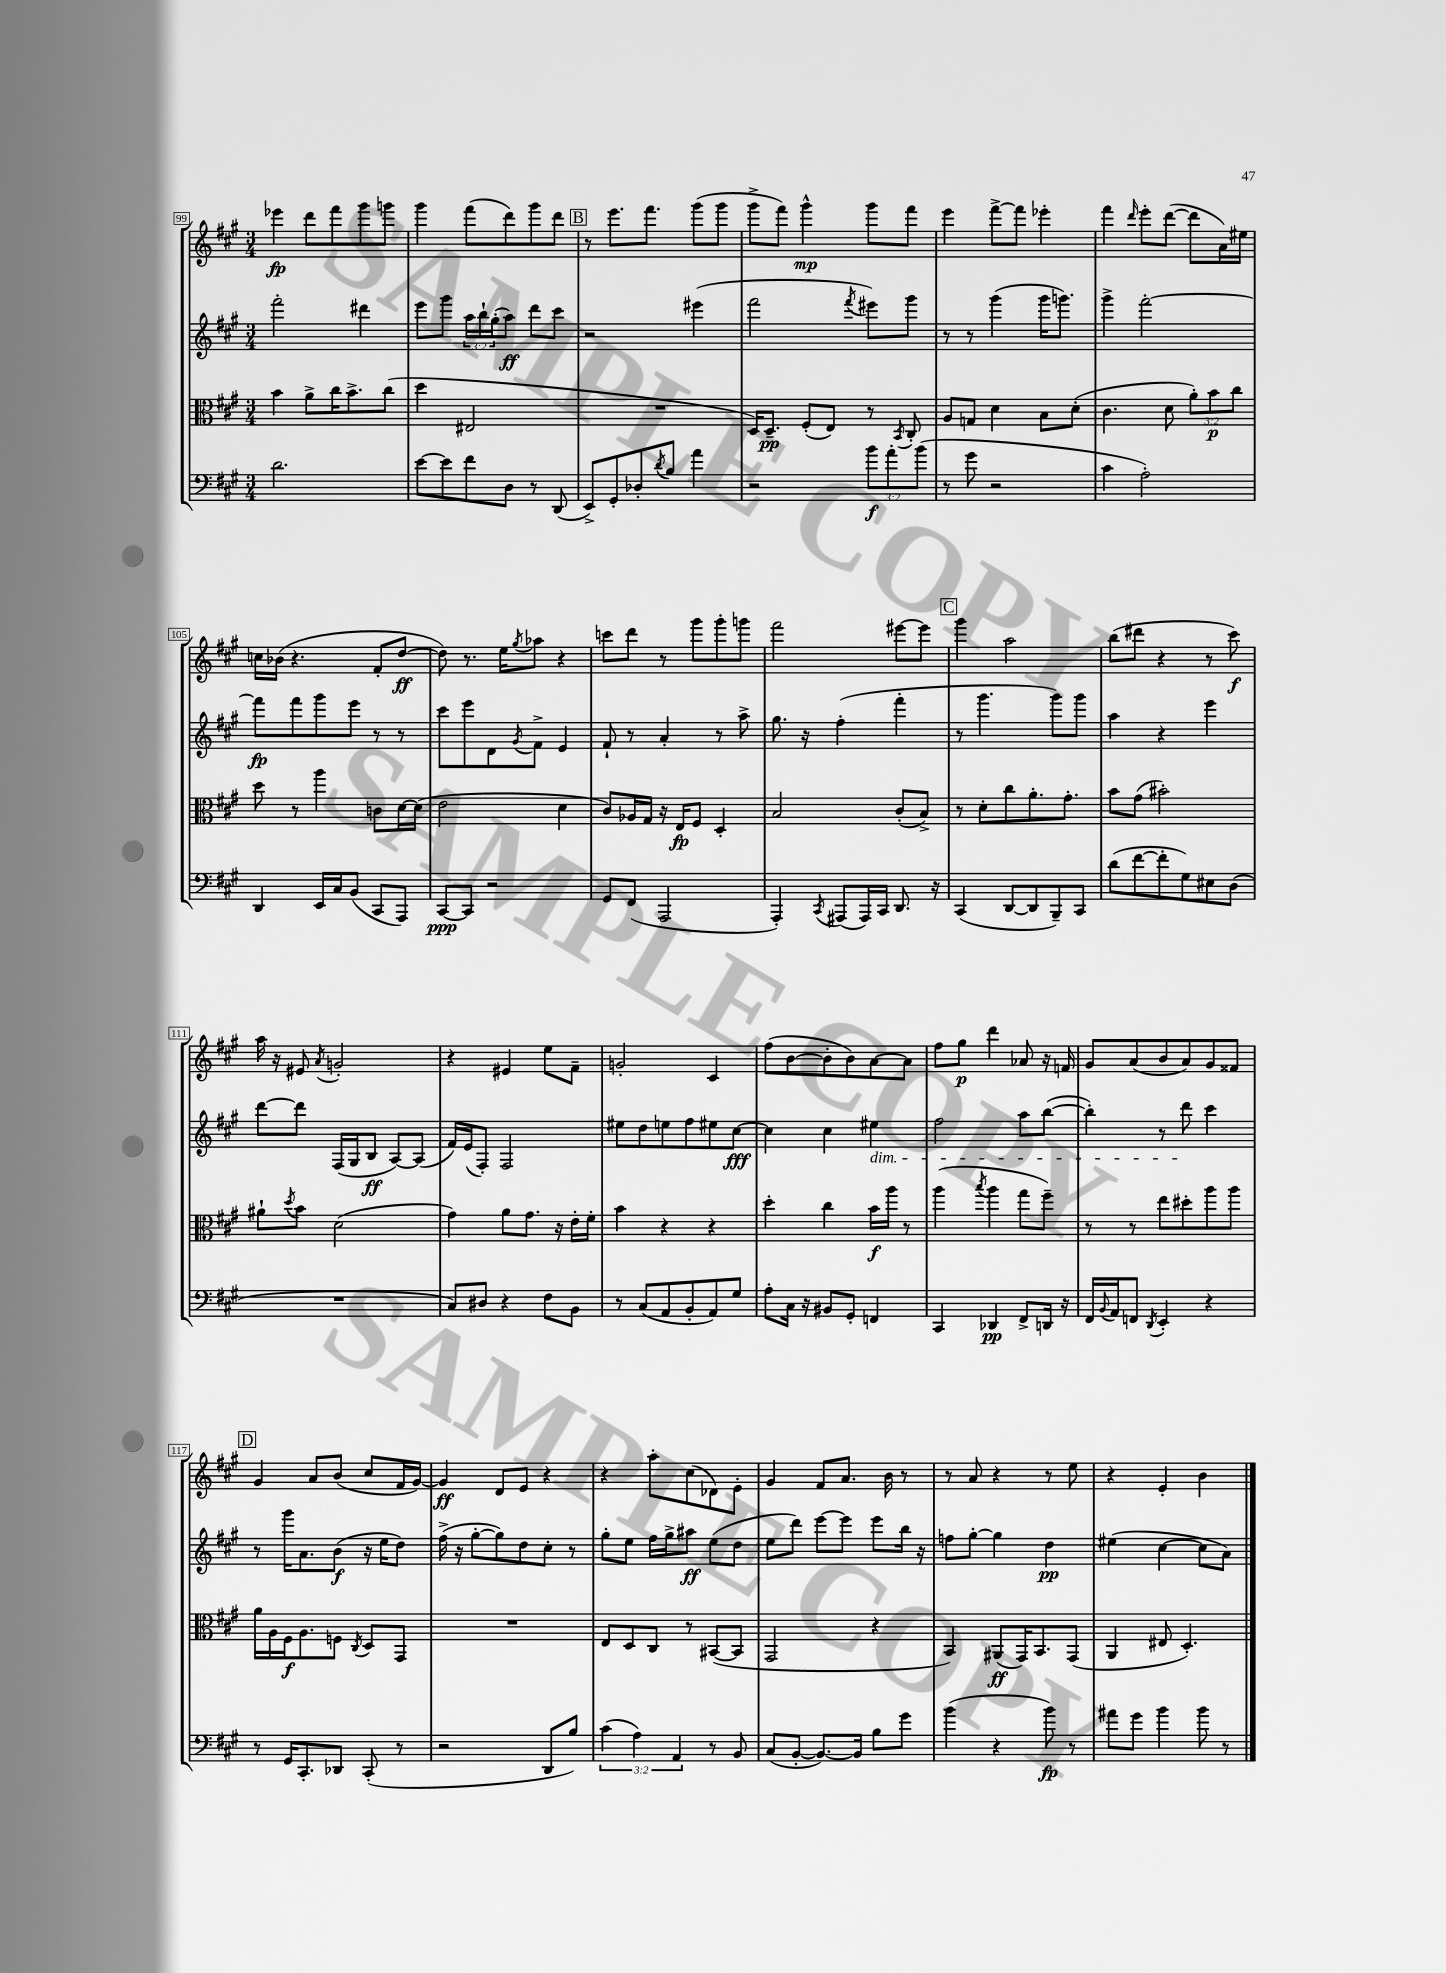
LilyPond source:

<<
\new StaffGroup <<
\new Staff = "s0" {
    \clef treble \key a \major \numericTimeSignature \time 3/4
    ees'''4\fp d'''8 fis'''8 gis'''8 g'''8 |
    gis'''4 fis'''8( d'''8) gis'''8 d'''8 |
    \mark \markup { \box "B" } r8 e'''8. fis'''8. gis'''8( gis'''8 |
    gis'''8-> fis'''8) gis'''4-^\mp gis'''8 fis'''8 |
    e'''4 fis'''8~-> fis'''8 ees'''4-. |
    fis'''4 \grace { d'''16 } e'''8-. d'''8~( d'''8 a'16) eis''16 |
    c''16 bes'16( r4. fis'8-. d''8~\ff |
    d''8) r8. e''16 \acciaccatura { gis''8 } aes''8 r4 |
    c'''8 d'''8 r8 gis'''8 gis'''8-. g'''8 |
    fis'''2 eis'''8~ eis'''8 |
    \mark \markup { \box "C" } gis'''4 a''2 |
    b''8( dis'''8 r4 r8 cis'''8\f) |
    a''16 r16 eis'8 \acciaccatura { a'8 } g'2-. |
    r4 eis'4 e''8 fis'8-- |
    g'2-. cis'4 |
    fis''8( b'8~ b'8-. b'8) a'8~ a'8 |
    fis''8 gis''8\p d'''4 aes'8 r16 f'16 |
    gis'8 a'8( b'8 a'8) gis'8 fisis'8 |
    \mark \markup { \box "D" } gis'4 a'8 b'8( cis''8 fis'16 gis'16~) |
    gis'4\ff d'8 e'8 r4 |
    r4 a''8-. cis''8( des'8) e'8-. |
    gis'4 fis'8 a'8. b'16 r8 |
    r8 a'8 r4 r8 e''8 |
    r4 e'4-. b'4 \bar "|." |
}
\new Staff = "s1" {
    \clef treble \key a \major \numericTimeSignature \time 3/4 \override Staff.TupletNumber.text = #tuplet-number::calc-fraction-text
    fis'''2-. dis'''4 |
    e'''8 gis'''8 \tuplet 3/2 { a''16 b''16-! gis''16-.( } a''8\ff) d'''8 cis'''8 |
    \mark \markup { \box "B" } r2 eis'''4( |
    fis'''2 \acciaccatura { fis'''8 } eis'''8) gis'''8 |
    r8 r8 gis'''4( gis'''16 g'''8.) |
    gis'''4-> fis'''2~-. |
    fis'''8\fp fis'''8 gis'''8 e'''8 r8 r8 |
    cis'''8 e'''8 d'8 \acciaccatura { gis'8 } fis'8-> e'4 |
    fis'8-! r8 a'4-. r8 a''8-> |
    gis''8. r16 fis''4-.( fis'''4-. |
    \mark \markup { \box "C" } r8 gis'''4. gis'''8) gis'''8 |
    a''4 r4 e'''4 |
    d'''8~ d'''8 fis16( gis16 b8\ff a8~) a8( |
    fis'16) e'16( fis8-.) fis2 |
    eis''8 d''8 e''8 fis''8 eis''8 cis''8~\fff |
    cis''4 cis''4 eis''4\dim |
    fis''2 a''8 b''8~( |
    b''4-.) r8 d'''8\! cis'''4 |
    \mark \markup { \box "D" } r8 gis'''16 a'8. b'8\f( r16 e''16 d''8) |
    fis''16->( r16 gis''8~-. gis''8) d''8 cis''8-. r8 |
    gis''8-. e''8 fis''16 gis''16-> ais''8\ff e''8( d''8 |
    e''8 d'''8) e'''8~ e'''8 e'''8 b''16 r16 |
    f''8 gis''8~-. gis''4 d''4\pp |
    eis''4( cis''4~ cis''8 a'8) \bar "|." |
}
\new Staff = "s2" {
    \clef alto \key a \major \numericTimeSignature \time 3/4 \override Staff.TupletNumber.text = #tuplet-number::calc-fraction-text
    b'4 a'8-> cis''16 b'8.-> cis''8( |
    d''4 eis2 |
    \mark \markup { \box "B" } R2. |
    d16) d8.--\pp fis8-.( e8) r8 \acciaccatura { b,8 } cis8-. |
    a8 g8 d'4 b8 d'8-.( |
    cis'4. d'8 \tuplet 3/2 { a'8-.) b'8\p cis''8 } |
    d''8 r8 a''4 c'8 d'16~ d'16( |
    e'2 d'4 |
    cis'8) aes16 gis16 r16 e16\fp fis8 d4-. |
    b2 cis'8-.( b8->) |
    \mark \markup { \box "C" } r8 d'8-. cis''8 a'8.-. gis'8.-. |
    b'8 gis'8( bis'2-.) |
    ais'8-! \acciaccatura { d''8 } b'8 d'2( |
    gis'4) a'8 gis'8. r16 e'16-. fis'16-. |
    b'4 r4 r4 |
    d''4-. cis''4 b'16\f a''16 r8 |
    a''4( \acciaccatura { b''8 } a''4 gis''8 fis''8--) |
    r8 r8 e''8 dis''8-. a''8 a''8 |
    \mark \markup { \box "D" } a'16 a16 fis16\f a8. f8 \acciaccatura { cis8 } d8 gis,8 |
    R2. |
    e8 d8 cis8 r8 bis,8~( bis,8 |
    gis,2 r4 |
    b,4) ais,8\ff( gis,16) b,8. gis,8( |
    a,4 eis8 d4.-.) \bar "|." |
}
\new Staff = "s3" {
    \clef bass \key a \major \numericTimeSignature \time 3/4 \override Staff.TupletNumber.text = #tuplet-number::calc-fraction-text
    d'2. |
    e'8~ e'8 fis'8 d8 r8 d,8( |
    \mark \markup { \box "B" } e,8->) gis,8-. des8-. \acciaccatura { d'8 } b8 a'4 |
    r2 \tuplet 3/2 { b'8\f a'8-. b'8( } |
    r8 gis'8 r2 |
    cis'4 a2-.) |
    d,4 e,16 cis16 b,8( cis,8 a,,8) |
    cis,8~\ppp cis,8 r2 |
    gis,8 fis,8( a,,2 |
    a,,4-.) \acciaccatura { cis,8 } ais,,8( ais,,16) cis,16 d,8. r16 |
    \mark \markup { \box "C" } cis,4( d,8~ d,8 b,,8--) cis,8 |
    d'8( fis'8~ fis'8-. gis8) eis8 d8( |
    R2. |
    cis8) dis8 r4 fis8 b,8 |
    r8 cis8( a,8 b,8-. a,8) gis8 |
    a8-. cis16 r16 bis,8 gis,8-. f,4 |
    cis,4 des,4\pp fis,8-> d,16 r16 |
    fis,16 \appoggiatura { b,8 } a,16 f,8 \acciaccatura { d,8 } e,4-. r4 |
    \mark \markup { \box "D" } r8 gis,16 cis,8.-. des,8 cis,8-.( r8 |
    r2 d,8 b8) |
    \tuplet 3/2 { cis'4( a4) a,4 } r8 b,8 |
    cis8( b,8~-. b,8.~) b,16 b8 gis'8 |
    b'4( r4 b'8\fp) r8 |
    ais'8 gis'8 b'4 b'8 r8 \bar "|." |
}
>>
>>
\layout { \context { \Score currentBarNumber = #99 \override BarNumber.stencil = #(make-stencil-boxer 0.1 0.3 ly:text-interface::print) } }
